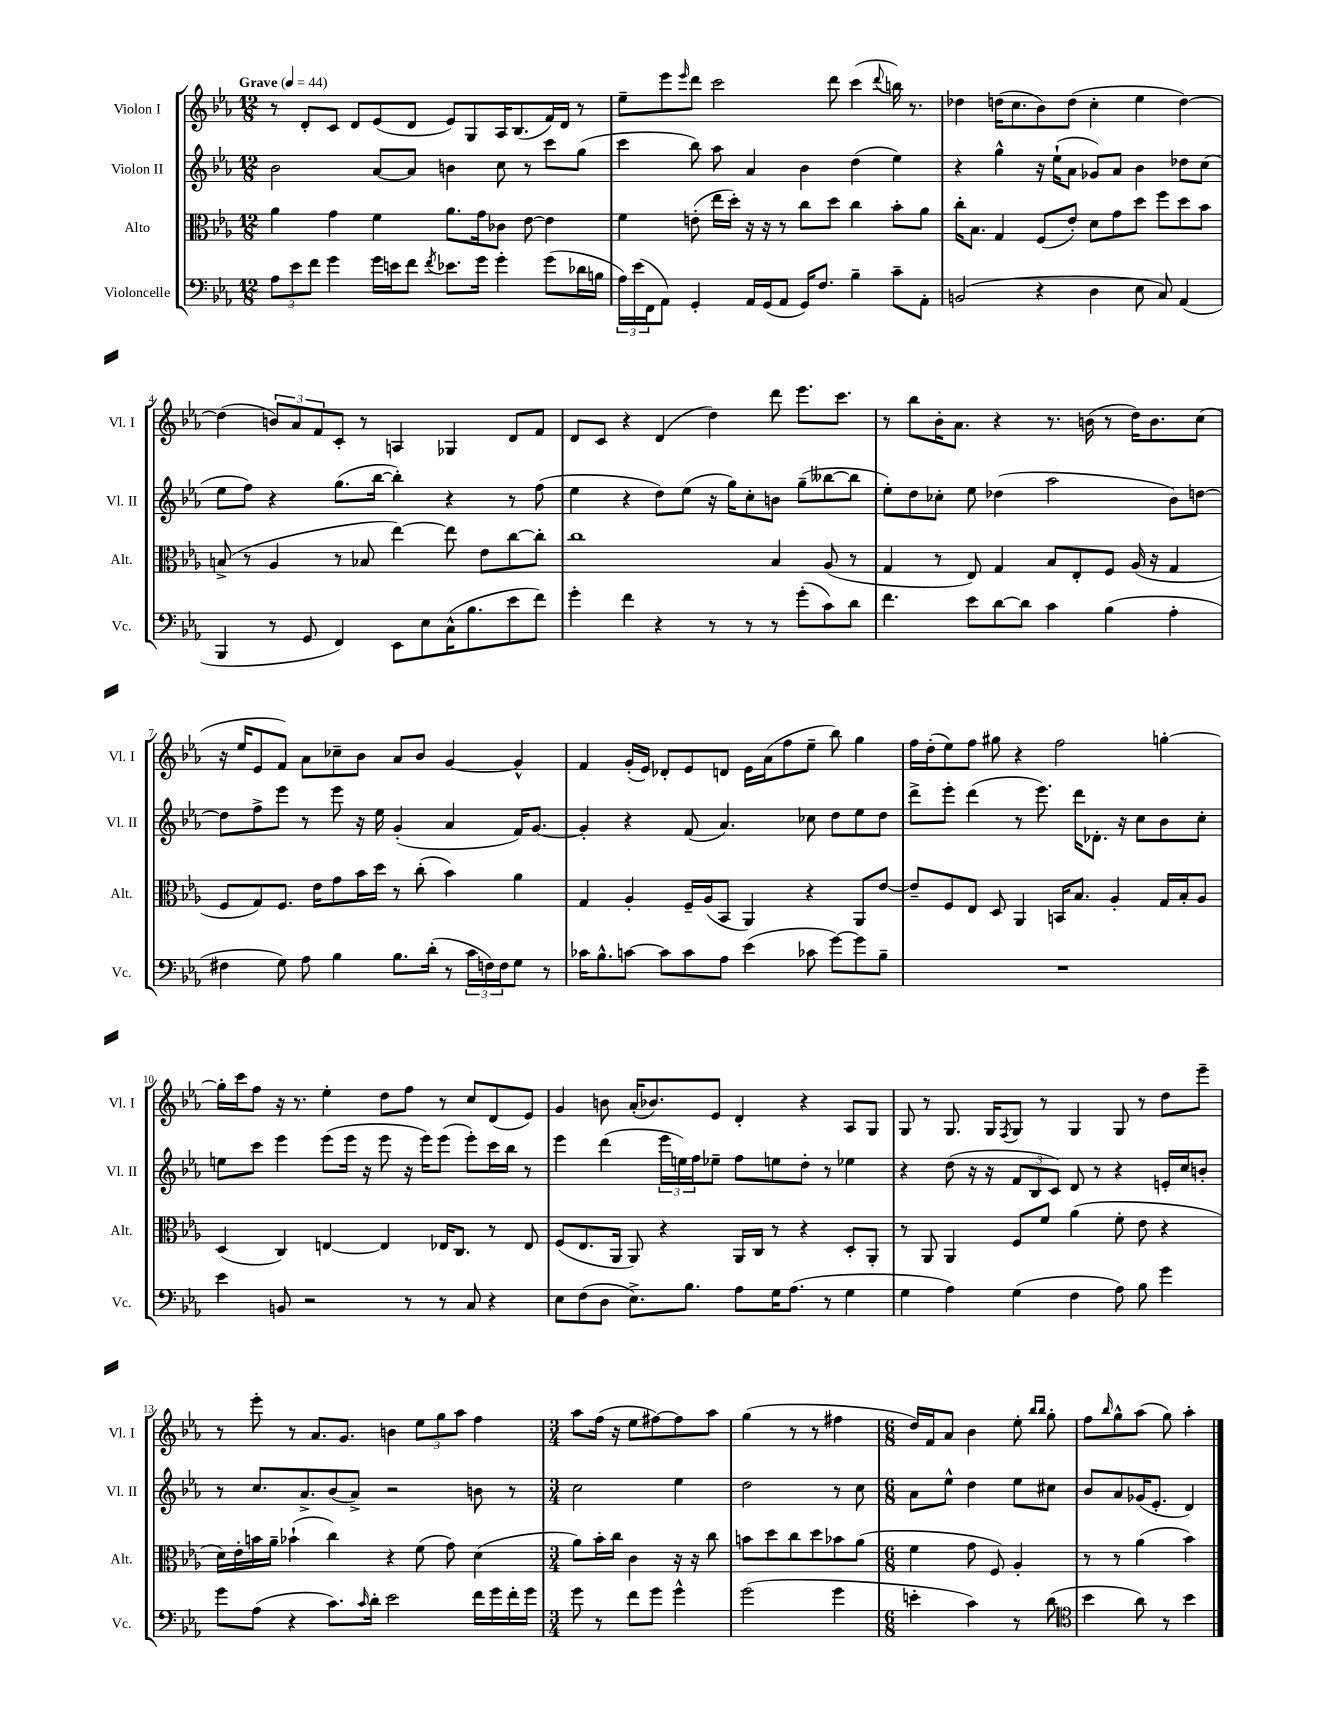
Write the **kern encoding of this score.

**kern	**kern	**kern	**kern
*part4	*part3	*part2	*part1
*staff4	*staff3	*staff2	*staff1
*I"Violoncelle	*I"Alto	*I"Violon II	*I"Violon I
*I'Vc.	*I'Alt.	*I'Vl. II	*I'Vl. I
*clefF4	*clefC3	*clefG2	*clefG2
*k[b-e-a-]	*k[b-e-a-]	*k[b-e-a-]	*k[b-e-a-]
*M12/8	*M12/8	*M12/8	*M12/8
*MM44	*MM44	*MM44	*MM44
=1	=1	=1	=1
!	!	!	!LO:TX:a:B:t=Grave
12A-\L	4a-\	2b-\	8r
12e-\	.	.	.
.	.	.	8d'/L
12f\J	.	.	.
4g\	4g\	.	8c/J
.	.	.	8d/L
16g\LL	4f\	[8a-/L	(8e-/
16en\J	.	.	.
8f\J	.	8a-/J]	8d/J
8qf/	.	.	.
8.e-X\L	8.a-\L	4bn\	8e-/L)
.	.	.	8G/
16g\Jk	16g\k	.	.
4g'\	8c-X\J	8cc\	16A-/K
.	.	.	(8.B-/
.	[8e-\	8r	.
(8g\L	4e-\]	8ccc\L	16f/L)
.	.	.	16d/JJ
16d-X\L	.	(8gg\J	8r
16Bn\JJ	.	.	.
=2	=2	=2	=2
24A-\LL)	4f\	4ccc\	8ee-~\L
(24e-\	.	.	.
24FF\J	.	.	.
8AA-\J)	.	.	8eee-\
.	.	.	16qqeee-/
4GG'/	(8en'\	8bb-\)	8ddd\J
.	16ee-\LL	8aa-\	2ccc\
.	16dd'\JJ)	.	.
16AA-/LL	16r	4a-/	.
(16GG/J	16r	.	.
8AA-/J	8r	.	.
16GG/KL)	8cc\L	4b-\	.
8.F/J	.	.	.
.	8dd\J	.	8ddd\
4B-~\	4cc\	(4dd\	(4ccc\
.	.	.	8qqddd/
8c~\L	8b-'\L	4ee-\)	16bbn\)
.	.	.	8.r
8AA-'\J	8a-\J	.	.
=3	=3	=3	=3
(2BBn/	16cc'\KL	4r	4dd-X\
.	8.B-\J	.	.
.	4G/	4gg^^\	(16ddn\KL
.	.	.	8.cc\
4r	(8F/L	16r	8b-\)
.	.	(16ee-`\KL	.
.	8e-'/J)	8a-\J	(8dd\J
4D\	8d\L	8g-X/L)	4cc'\
.	8g\	8a-/J	.
8E-\	8dd\J	4b-\	4ee-\
8C/)	8ff\L	.	.
(4AA-/	8dd\	8dd-X\L	[4dd\)
.	8b-\J	(8cc\J	.
!!LO:LB:g=z
=4	=4	=4	=4
4BBB-/	(8Bn^/	8ee-\L	(4dd\]
.	8r	8ff\J)	.
8r	4A-/	4r	12bn/L)
.	.	.	12a-/
8GG/	.	.	.
.	.	.	12f/
4FF/)	8r	(8.gg\L	8c'/J
.	8B-X/	.	8r
.	.	[16bb-\Jk	.
8EE-\L	[4ee-\)	4bb-'\])	4An/
8E-\	.	.	.
(16C^^\K	8ee-\]	4r	4G-X/
8.B-\	.	.	.
.	8e-\L	.	.
8e-\	[8cc\	8r	8d/L
8f\J)	8cc'\J]	(8ff\	8f/J
=5	=5	=5	=5
4g'\	1cc	4ee-\	8d/L
.	.	.	8c/J
4f\	.	4r	4r
4r	.	8dd\L)	(4d/
.	.	(8ee-\J	.
8r	.	16r	4dd\)
.	.	16gg\KL)	.
8r	.	8cc'\	.
8r	4B-/	8bn\J	8ddd\
(8g'\L	.	(8gg~\L	8.eee-\L
8c\)	(8A-/	[8bb--X\	.
.	.	.	8.ccc\J
8d\J	8r	8bb--\J]	.
=6	=6	=6	=6
4.f\	4G/	8ee-'\L)	8r
.	.	8dd\	8bb-\L
.	8r	8cc-X'\J	16b-'\K
.	.	.	8.a-\J
8e-\L	8E-/)	8ee-\	.
[8d\	4G/	(4dd-X\	4r
8d\J]	.	.	.
4c\	8B-/L	2aa-\	8.r
.	8E-'/	.	.
.	.	.	(16bn\
(4B-\	8F/J	.	8r
.	(16A-/	.	16dd\KL)
.	16r	.	8.b\
4A-'\	4G/	8b-\L)	.
.	.	[8ddn\J	(8cc\J
!!LO:LB:g=z
=7	=7	=7	=7
4F#X\	8F/L	8dd\L]	16r
.	.	.	16ee-/KL
.	8G/)	8ff^\	8e-/
8G\)	8.F/J	8eee-\J	8f/J)
8A-\	.	8r	8a-\L
.	16e-\KL	.	.
4B-\	8g\	8eee-\	8cc-X~\
.	16b-\L	16r	8b-\J
.	16dd\JJ	16ee-\	.
8.B-\L	8r	(4g'/	8a-/L
.	(8cc'\	.	8b-/J
(16d'\Jk	.	.	.
8r	4b-\)	4a-/	[4g/
24c\LL	.	.	.
24Fn\)	.	.	.
24F\J	.	.	.
8G\J	4a-\	16f/KL)	4g^^/]
.	.	[8.g/J	.
8r	.	.	.
=8	=8	=8	=8
16c-X\KL	4G/	4g'/]	4f/
8.B-^^\	.	.	.
[8cn\J	4A-'/	4r	(16g'/LL
.	.	.	16e-/JJ)
8c\L]	.	.	8d-X'/L
8c\	16F~/LL	(8f/	8e-/
.	(16A-/J	.	.
8A-\J	8BB-/J	4.a-/)	8dn/J
(4e-\	4AA-/)	.	16e-\LL
.	.	.	(16a-\J
.	.	.	8ff\
8c-X\	4r	8cc-X\	8ee-~\J
[8g\L)	.	8dd\L	8bb-\)
8g\]	8AA-/L	8ee-\	4gg\
8B-~\J	[8e-/J	8dd\J	.
=9	=9	=9	=9
1.r	8e-~/L]	8ddd^\L	16ff\LL
.	.	.	(16dd'\J
.	8F/	8eee-'\J	8ee-\)
.	8E-/J	(4ddd\	8ff\J
.	8D/	.	8gg#X\
.	4AA-/	8r	4r
.	.	8.eee-\)	.
.	16BBn/KL	.	2ff\
.	8.B-/J	16ddd\KL	.
.	.	8.d-X'\J	.
.	4A-'/	.	.
.	.	16r	.
.	.	8cc\L	.
.	16G/LL	8b-\	[4ggn'\
.	16B-'/J	.	.
.	8A-/J	8cc'\J	.
!!LO:LB:g=z
=10	=10	=10	=10
4e-\	(4D/	8een\L	16gg'\LL]
.	.	.	16ccc\J
.	.	8ccc\J	8ff\J
8BBn/	4C/)	4eee-\	16r
.	.	.	8.r
2r	.	.	.
.	[4En/	(8eee-\L	4ee-'\
.	.	16eee-\Jk	.
.	.	16r	.
.	4E/]	8eee-\	8dd\L
8r	.	16r	8ff\J
.	.	16eee-\KL)	.
8r	16E-X/KL	(8eee-\J	8r
.	8.C/J	.	.
8C/	.	8eee-'\L)	8cc/L
4r	8r	16ccc\L	(8d/
.	.	16bb-\JJ	.
.	8E-/	8r	8e-/J)
=11	=11	=11	=11
8E-\L	(8F/L	4eee-\	4g/
(8F\	8.E-/	.	.
8D\J	.	(4ddd\	8bn\
.	16AA-/Jk	.	.
8.E-^\L)	8AA-/)	.	(16a-'/KL
.	.	.	8.b-X/)
.	4r	24eee-\LL	.
.	.	24een\)	.
8.B-\J	.	.	.
.	.	24ff\J	.
.	.	8ee-X~\J	8e-/J
8A-\L	16AA-/LL	8ff\L	4d'/
.	16C/JJ	.	.
16G\K	8r	8een\	.
(8.A-\J	.	.	.
.	4r	8dd'\J	4r
8r	.	8r	.
4G\	8D'/L	4ee-X\	8A-/L
.	8AA-'/J	.	8G/J
=12	=12	=12	=12
4G\	8r	4r	8G/
.	8AA-/	.	8r
4A-\)	4AA-/	(8dd\	8.G/
.	.	16r	.
.	.	16r	16G/KL
.	.	.	8qF/
(4G\	8F/L	12f/L	8G/J
.	.	12B-/	.
.	8f/J	.	8r
.	.	12c/J)	.
4F\	(4a-\	8d/	4G/
.	.	8r	.
8A-\)	8f'\	4r	8G/
8B-\	8e-\	.	8r
4g\	4r	16en'/LL	8dd\L
.	.	16cc/J	.
.	.	8bn'/J	8eee-~\J
!!LO:LB:g=z
=13	=13	=13	=13
8g\L	16d\LL)	8r	8r
.	16e-'\	.	.
(8A-\J	16bn\	8.cc/L	8eee-'\
.	16a-~\JJ	.	.
4r	(4b-X`\	.	8r
.	.	8.a-^/	.
.	.	.	8.a-/L
8.c\L)	4cc\)	(8b-/	.
.	.	.	8.g/J
.	.	8a-^/J)	.
16qqc/	.	.	.
16d'\Jk	.	.	.
2e-\	4r	2r	4bn\
.	(8f\	.	12ee-\L
.	.	.	12gg\
.	8g\)	.	.
.	.	.	12aa-\J
16f\LL	(4d\	8bn\	4ff\
16g\	.	.	.
16f'\	.	8r	.
16g\JJ	.	.	.
=14	=14	=14	=14
*M3/4	*M3/4	*M3/4	*M3/4
8g\	8a-\L)	2cc\	8aa-\L
8r	16b-'\L	.	(16ff\Jk
.	16cc\JJ	.	16r
8f\L	4c\	.	8ee-\L
8g\J	.	.	[8ff#X\)
4g^^\	16r	4ee-\	8ff#\]
.	16r	.	.
.	8cc\	.	8aa-\J
=15	=15	=15	=15
(2g\	8bn\L	2dd\	(4gg\
.	8dd\	.	.
.	8cc\	.	8r
.	8dd\	.	8r
4g\	8b-X\	8r	4ff#X\
.	(8a-\J	8cc\	.
=16	=16	=16	=16
*M6/8	*M6/8	*M6/8	*M6/8
4en'\	4f\	8a-\L	16dd/LL)
.	.	.	16f/J
.	.	8ee-^^\J	8a-/J
4c\)	8g\	4dd\	4b-\
.	8F/)	.	.
8r	4A-'/	8ee-\L	8ee-'\
.	.	.	16qqbb-/LL
.	.	.	16qqbb-/JJ
(8d\	.	8cc#X\J	8gg'\
=17	=17	=17	=17
*clefC4	*	*	*
4b-\	8r	8b-/L	8ff\L
.	.	.	16qqbb-/
.	8r	8a-/	8gg^^\
8a-\)	(4a-\	(16g-X/K	(8aa-\J
.	.	8.e-'/J	.
8r	.	.	8gg\)
4b-\	4b-\)	4d/)	4aa-'\
==	==	==	==
*-	*-	*-	*-
